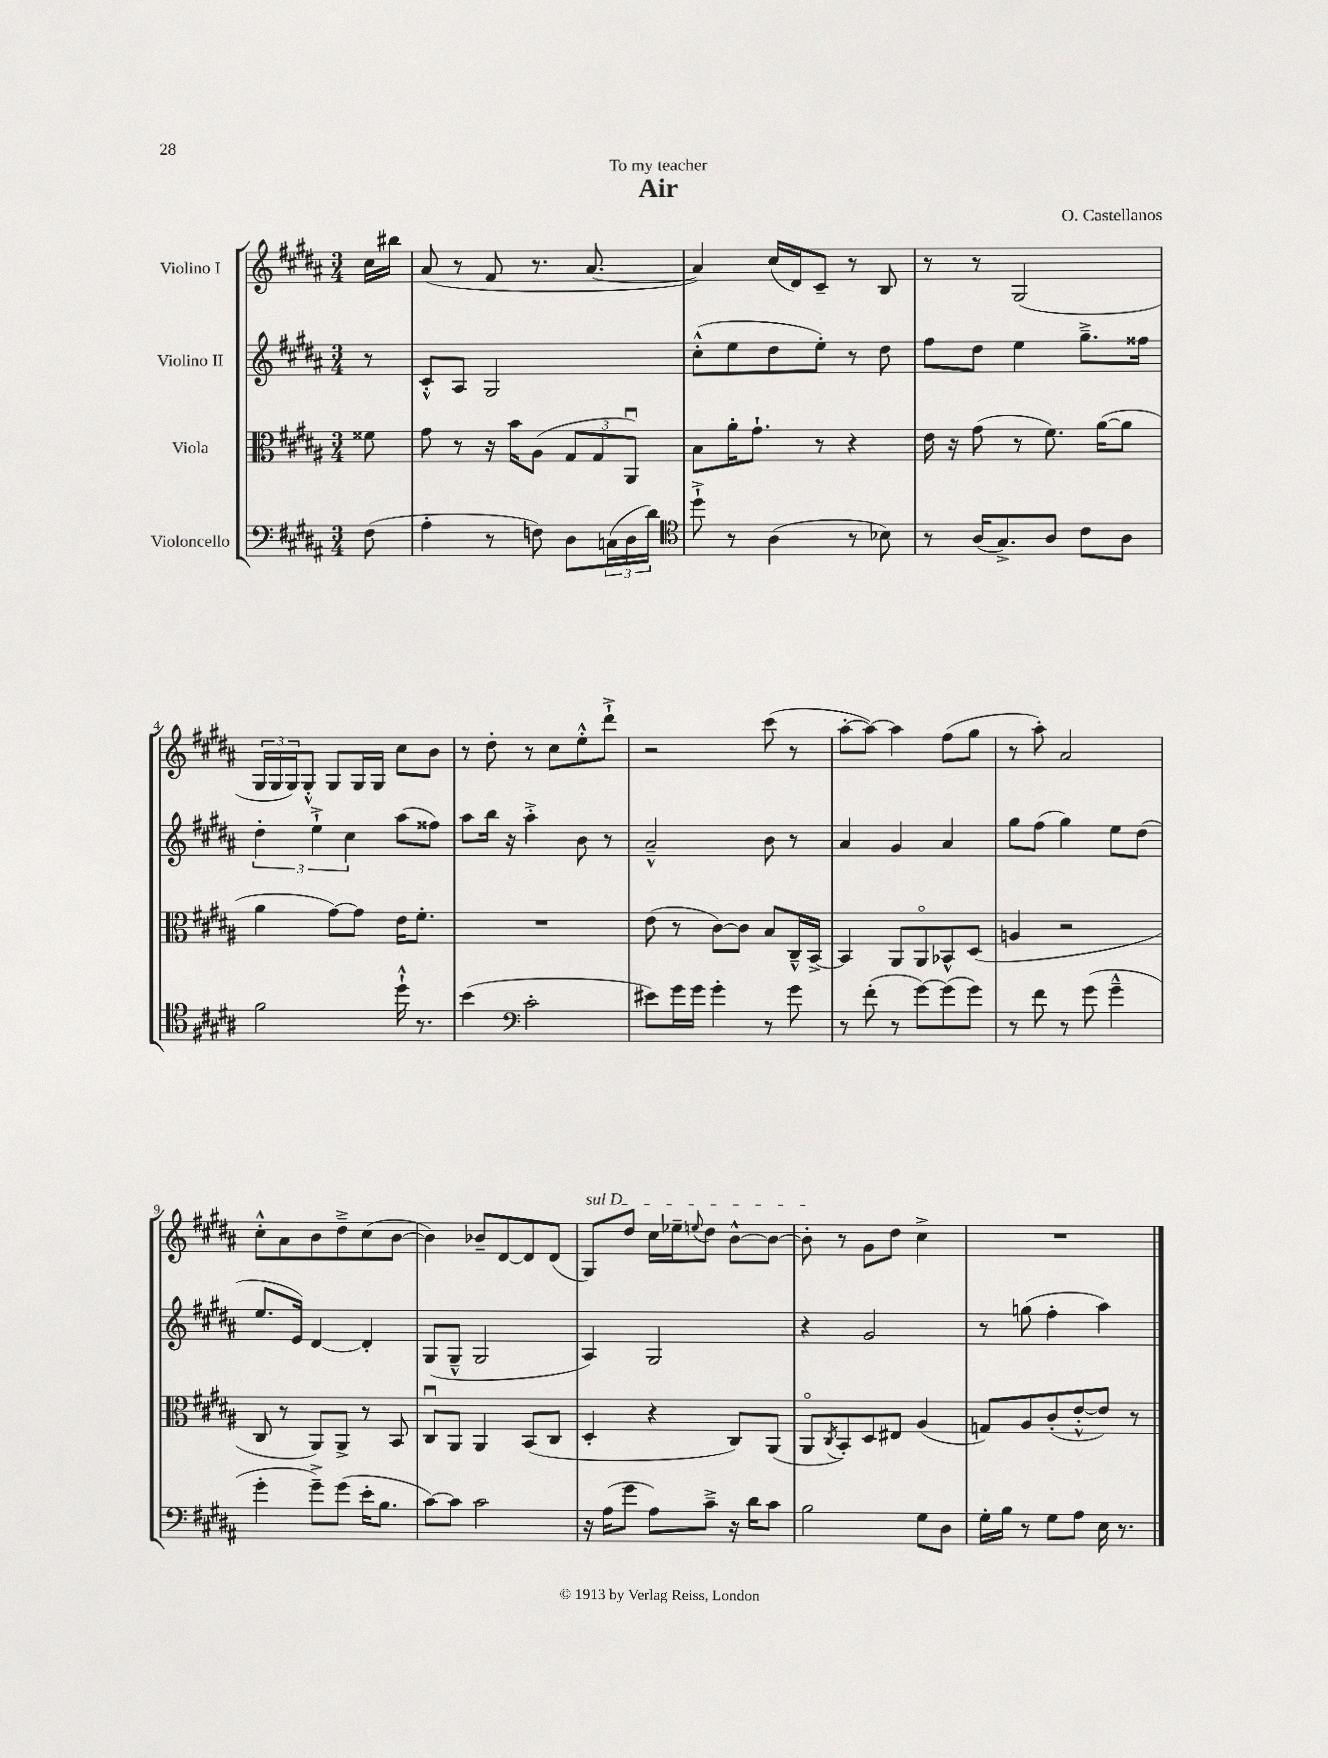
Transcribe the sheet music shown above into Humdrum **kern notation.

**kern	**kern	**kern	**kern
*part4	*part3	*part2	*part1
*staff4	*staff3	*staff2	*staff1
*I"Violoncello	*I"Viola	*I"Violino II	*I"Violino I
*clefF4	*clefC3	*clefG2	*clefG2
*k[f#c#g#d#a#]	*k[f#c#g#d#a#]	*k[f#c#g#d#a#]	*k[f#c#g#d#a#]
*M3/4	*M3/4	*M3/4	*M3/4
=	=	=	=
(8F#\	8f##X\	8r	16cc#\LL
.	.	.	16bb#X\JJ
=1	=1	=1	=1
4A#'\	8g#\	8c#'^^/L	(8a#/
.	8r	8A#/J	8r
8r	16r	2G#/	8f#/
.	16b\KL	.	.
8Fn\)	(8A#\J	.	8.r
8D#\L	12G#/L	.	.
.	.	.	[8.a#/
.	12G#/	.	.
(24Cn\L	.	.	.
24D#\	12AA#u/J)	.	.
24d#\JJ)	.	.	.
=2	=2	=2	=2
*clefC4	*	*	*
8dd#`^\	8B\L	(8cc#'^^\L	4a#/])
8r	16a#'\K	8ee\	.
.	8.g#`\J	.	.
(4A#\	.	8dd#\	(16cc#/LL
.	.	.	16d#/J)
.	8r	8ee'\J)	8c#~/J
8r	4r	8r	8r
8B-X\)	.	8dd#\	8B/
=3	=3	=3	=3
8r	16e\	8ff#\L	8r
.	16r	.	.
(16A#/KL	(8g#\	8dd#\J	8r
8.G#^/)	.	.	.
.	8r	4ee\	(2G#/
8A#/J	8.f#\)	.	.
8c#\L	.	8.gg#~^\L	.
.	([16a#\KL	.	.
8A#\J	8a#\J]	.	.
.	.	16ff##X\Jk	.
!!LO:LB:g=z
=4	=4	=4	=4
2f#\	4a#\	6dd#'\	24G#/LL
.	.	.	24G#/
.	.	.	24G#/J)
.	.	.	8G#'^^/J
.	.	6ee`^\	.
.	[8g#\L)	.	8G#/L
.	.	6cc#\	.
.	8g#\J]	.	16G#/L
.	.	.	16G#/JJ
16dd#`^^\	16e\KL	(8aa#\L	8cc#\L
8.r	8.f#'\J	.	.
.	.	8ff##X\J)	8b\J
=5	=5	=5	=5
(4b\	2.r	8aa#\L	8r
.	.	16bb\Jk	8dd#'\
.	.	16r	.
*clefF4	*	*	*
2c#'\	.	4aa#'^\	8r
.	.	.	8cc#\L
.	.	8b\	8ee'^^\
.	.	8r	8ddd#`^\J
=6	=6	=6	=6
8e#X\L)	(8e\	2a#~^^/	2r
16g#\L	8r	.	.
16g#\JJ	.	.	.
4g#'\	[8c#\L)	.	.
.	8c#\J]	.	.
8r	8B/L	8b\	(8ccc#\
8g#\	16C#~^^/L	8r	8r
.	[16BB^/JJ	.	.
=7	=7	=7	=7
8r	4BB/]	4a#/	[8aa#'\L
(8f#'\	.	.	8aa#\J_)
8r	8AA#/L	4g#/	4aa#\]
[8g#\L)	8AA#/	.	.
(8g#\]	8BB-X^^/	4a#/	(8ff#\L
8g#\J)	(8D#/J	.	8gg#\J
=8	=8	=8	=8
8r	4An/	8gg#\L	8r
8f#\	.	(8ff#\J	8aa#'\)
8r	2r	4gg#\)	2a#/
(8g#\	.	.	.
4g#~^^\	.	8ee\L	.
.	.	(8dd#\J	.
!!LO:LB:g=z
=9	=9	=9	=9
4g#'\	8C#/	8.ee/L	8cc#'^^\L
.	8r	.	8a#\
.	.	16e/Jk)	.
8g#~^\L)	8AA#/L)	[4d#/	8b\
(8g#\J	8AA#^/J	.	8dd#~^\
16e'\KL	8r	4d#'/]	(8cc#\
8.B\J	.	.	.
.	8BB/	.	[8b\J
=10	=10	=10	=10
[8c#\L)	8C#u/L	(8G#/L	4b\])
8c#\J]	8AA#/J	8G#~^^/J	.
2c#\	4AA#/	2G#/	8b-X~/L
.	.	.	[8d#/
.	(8BB/L	.	8d#/]
.	8C#/J	.	(8d#/J
=11	=11	=11	=11
!	!	!	!LO:TX:a:i:t=sul D
16r	4D#'/	4A#/)	8G#/L)
(16A#\KL	.	.	.
8g#\J	.	.	8dd#/J
8A#\L)	4r	2G#/	16cc#\LL
.	.	.	16ee-X~\J
.	.	.	8qqeen/
8c#~^\J	.	.	8dd#\J
16r	8C#/L)	.	[8b^^\L
16d#\KL	.	.	.
8c#\J	(8AA#/J	.	8b\J_
=12	=12	=12	=12
2B\	8AA#/L	4r	8b'\]
.	8qC#/	.	.
.	8BB'/)	.	8r
.	8D#/	2g#/	8g#\L
.	8E#X/J	.	8dd#\J
8G#\L	(4A#/	.	4cc#^\
8D#\J	.	.	.
=13	=13	=13	=13
16G#'\LL	8Gn/L)	8r	2.r
16B\JJ	.	.	.
8r	8A#/	(8ggn\	.
8G#\L	(8c#'/	4ff#'\	.
8A#\J	[8e'^^/	.	.
16E\	8e/J])	4aa#\)	.
8.r	.	.	.
.	8r	.	.
==	==	==	==
*-	*-	*-	*-
